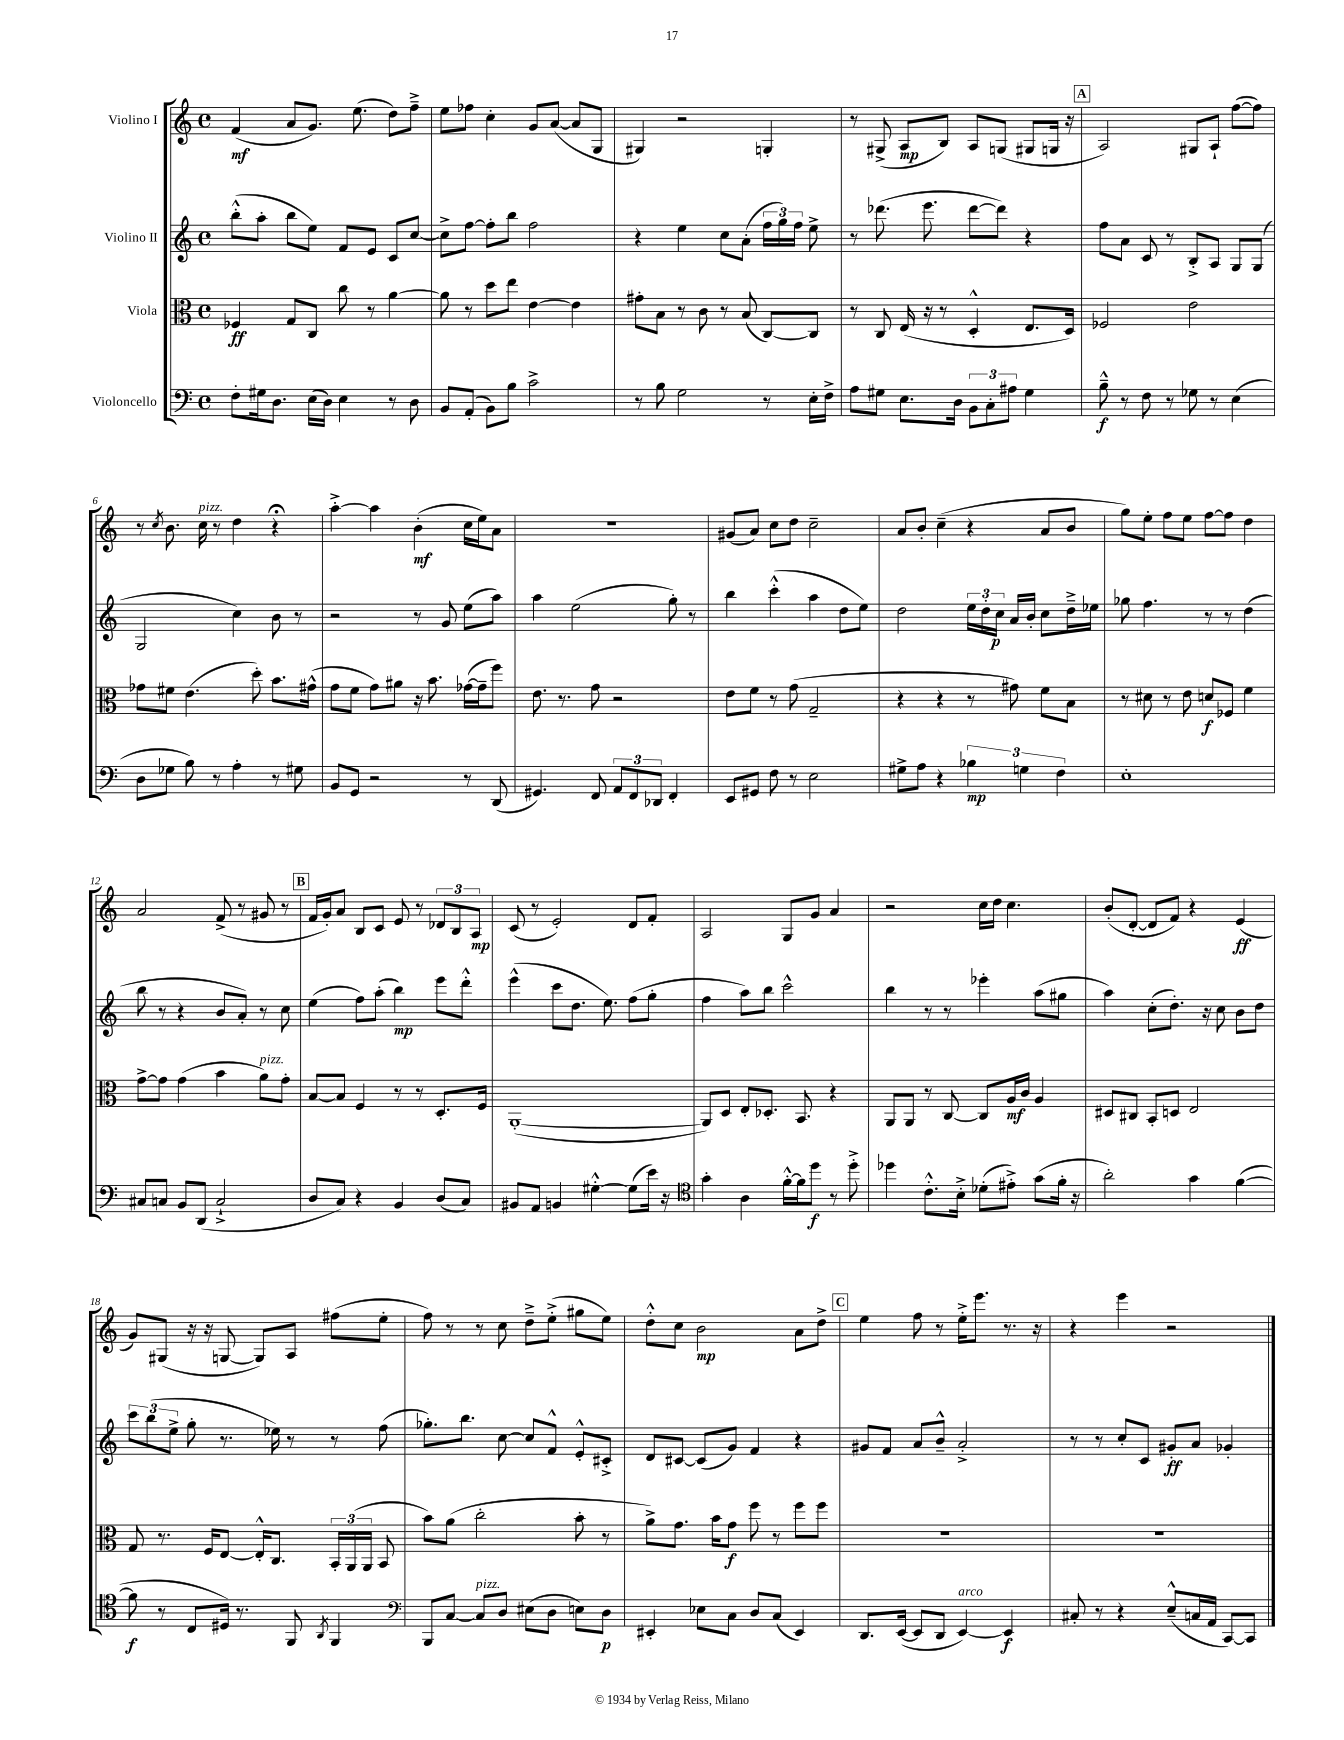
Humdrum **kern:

**kern	**kern	**kern	**kern
*staff4	*staff3	*staff2	*staff1
*clefF4	*clefC3	*clefG2	*clefG2
*k[]	*k[]	*k[]	*k[]
*M4/4	*M4/4	*M4/4	*M4/4
*met(c)	*met(c)	*met(c)	*met(c)
8F'\L	4F-/	(8bb'^^\L	(4f/
16G#\k	.	8aa'\J	.
8.D\J	.	.	.
.	8G/L	8bb\L	8a/L
(16E\LL	8C/J	8ee\J)	8.g/J)
16D\JJ)	.	.	.
4E\	8cc\	8f/L	.
.	.	.	(8.ee\
.	8r	8e/J	.
8r	[4a\	8c/L	8dd\L)
8D\	.	[8cc/J	8ff~^\J
=	=	=	=
8BB/L	8a\]	8cc^\]L	8ee\L
(8AA'/J	8r	[8ff\J	8ff-\J
8BB\L)	8dd\L	8ff'\]L	4cc'\
8B\J	8ee\J	8bb\J	.
2c^\	[4e\	2ff\	8g/L
.	.	.	([8a/J
.	4e\]	.	8a/]L
.	.	.	8G/J
=	=	=	=
8r	8g#'\L	4r	4G#/)
8B\	8B\J	.	.
2G\	8r	4ee\	2r
.	8c\	.	.
.	8r	8cc\L	.
.	(8B/	(8a'\J	.
8r	[8C/L)	24ff\LL	4G'/
.	.	24gg\)	.
.	.	24ff\JJ	.
16E'\LL	8C/]J	8ee^\	.
16F^\JJ	.	.	.
=	=	=	=
8A\L	8r	8r	8r
8G#\J	8C/	(8.ddd-\	(8G#^/
8.E\L	(16E/	.	8A/L
.	16r	8.eee\	.
.	8r	.	8B/J)
16D\Jk	.	.	.
12BB\L	4D'^^/	[8ddd-\L	8A/L
12C'\	.	.	.
.	.	8ddd-\]J)	(8G/J
12A#\J	.	.	.
4G#\	8.E/L	4r	8G#/L
.	.	.	16G/Jk
.	16D/Jk)	.	16r
=	=	=	=
8B~^^\	2F-/	8ff\L	2A/)
8r	.	8a\J	.
8F\	.	8c/	.
8r	.	8r	.
8G-\	2e\	8B'^/L	8G#/L
8r	.	8A/J	8A`/J
(4E\	.	8G/L	([8ff\L
.	.	(8G/J	8ff\]J)
=	=	=	=
8D\L	8g-\L	2G/	8r
.	.	.	8qcc/
8G-\J	8f#\J	.	8.b\
8B\)	(4.e\	.	.
.	.	.	16cc\
8r	.	.	8r
4A'\	.	4cc\)	4dd\
.	8dd'\)	.	.
8r	8.b\L	8b\	4r;
8G#\	.	8r	.
.	(16g#^^\Jk	.	.
=	=	=	=
8BB/L	8g\L	2r	[4aa'^\
8GG/J	8f\J	.	.
2r	8g\L)	.	4aa\]
.	8a#\J	.	.
.	16r	8r	(4b'\
.	8.b\	.	.
.	.	8g/	.
8r	([16g-\LL	(8ee\L	16cc\LL
.	16g-~\]J	.	16ee\J)
(8DD/	8ff\J)	8aa\J)	8a\J
=	=	=	=
4.GG#/)	8.e\	4aa\	1r
.	8.r	.	.
.	.	(2ee\	.
8FF/	8g\	.	.
12AA/L	2r	.	.
12FF/	.	.	.
12DD-/J	.	.	.
4FF'/	.	8gg'\)	.
.	.	8r	.
=	=	=	=
8EE/L	8e\L	4bb\	(8g#/L
8GG#/J	8f\J	.	8a/J)
8F\	8r	(4ccc'^^\	8cc\L
8r	(8g\	.	8dd\J
2E\	2G~/	4aa\	2cc~\
.	.	8dd\L	.
.	.	8ee\J)	.
=	=	=	=
8G#^\L	4r	2dd\	8a/L
8A\J	.	.	8b'/J
4r	4r	.	(4cc~\
6B-\	8r	24ee\LL	4r
.	.	24dd'\	.
.	.	24cc\JJ	.
.	8g#\)	16a/LL	.
6G\	.	.	.
.	.	16b'/JJ	.
.	8f\L	8cc\L	8a/L
6F\	.	.	.
.	8B\J	16dd~^\L	8b/J
.	.	16ee-\JJ	.
=	=	=	=
1E'	8r	8gg-\	8gg\L)
.	8d#\	4.ff\	8ee'\J
.	8r	.	8ff\L
.	8e\	.	8ee\J
.	8d/L	8r	[8ff\L
.	8F-/J	8r	8ff\]J
.	4f\	(4dd\	4dd\
=	=	=	=
8C#/L	[8g^\L	8bb\	2a/
8C/J	8g\]J	8r	.
8BB/L	(4g\	4r	.
(8DD/J	.	.	.
2C`^/	4b\	8b/L	(8f^/
.	.	8a'/J)	8r
.	8a\L)	8r	8g#/
.	8g'\J	8cc\	8r
=	=	=	=
8D/L	[8B/L	(4ee\	16f/LL
.	.	.	16g'/J)
8C/J)	8B/]J	.	8a/J
4r	4F/	8ff\L)	8B/L
.	.	(8aa'\J	8c/J
4BB/	8r	4bb\)	8e/
.	8r	.	8r
(8D/L	8.D'/L	8eee\L	12d-/L
.	.	.	12B/
8C/J)	.	8ddd'^^\J	.
.	.	.	12A/J
.	16F/Jk	.	.
=	=	=	=
8BB#/L	([1AA'	(4eee^^\	(8c/
8AA/J	.	.	8r
4BB/	.	8ccc\L	2e'/)
.	.	8.dd\J	.
[4G#'^^\	.	.	.
.	.	8.ee\)	.
(8G#\]L	.	(8ff\L	8d/L
16e\Jk)	.	8gg'\J	8f'/J
16r	.	.	.
=	=	=	=
*clefC4	*	*	*
4g'\	8AA/]L)	4ff\	2A/
.	8D/J	.	.
4A\	8E'/L	8aa\L)	.
.	8.D-'/J	8bb\J	.
[16f'^^\LL	.	2ccc^^\	8G/L
16f\]J	8.BB/	.	.
8dd\J	.	.	8g/J
8r	4r	.	4a/
8dd'^\	.	.	.
=	=	=	=
4dd-\	8AA/L	4bb\	2r
.	8AA/J	.	.
8.c'^^\L	8r	8r	.
.	[8C/	8r	.
16B'^\Jk	.	.	.
(8d-'\L	8C/]L	4eee-'\	16cc\LL
.	.	.	16dd\JJ
8e#'^\J)	16A/L	.	4.cc\
.	16c/JJ	.	.
(8g\L	4A/	(8aa\L	.
16f'\Jk	.	8gg#\J	.
16r	.	.	.
=	=	=	=
2a'\)	8D#/L	4aa\)	(8b'/L
.	8C#/J	.	[8d'/J
.	8BB'/L	(8cc'\L	8d/]L
.	8D/J	8.dd'\J)	8f/J)
4g\	2E/	.	4r
.	.	16r	.
.	.	8cc\	.
([4f\	.	8b\L	(4e/
.	.	8dd\J	.
=	=	=	=
8f\]	8G/	12ccc\L	8g/L)
.	.	(12bb\	.
8r	8.r	.	(8G#/J
.	.	12ee^\J	.
8C/L	.	8gg'\	16r
.	16F/LK	.	16r
16D#/Jk)	[8E/J	8.r	[8G/
8.r	.	.	.
.	16E'^^/]LK	.	8G/]L)
.	8.C/J	16ee-\)	.
8FF/	.	8r	8A/J
8qAA/	.	.	.
4FF/	24BB'/LL	8r	(8ff#\L
.	(24AA/	.	.
.	24AA/JJ	.	.
.	8BB/	(8ff\	8ee'\J
=	=	=	=
*clefF4	*	*	*
8BBB/L	8b\L)	8.gg-'\L)	8ff\)
[8C/J	(8a\J	.	8r
.	.	8.bb\J	.
8C/]L	2cc'\	.	8r
8D/J	.	[8cc\	8cc\
(8E#\L	.	8cc/]L	8dd~^\L
8D\J	.	8f^^/J	(8ee'^\J
8E\L)	8b'\	8e'^^/L	8gg#\L
8D\J	8r	8c#'^/J	8ee\J)
=	=	=	=
4EE#'/	8a^\L)	8d/L	8dd'^^\L
.	8.g\J	[8c#/J	8cc\J
8E-\L	.	(8c#/]L	2b\
.	16b\LK	.	.
8C\J	8g\J	8g/J)	.
8D/L	8ff\	4f/	.
(8C/J	8r	.	.
4EE#/)	8ff\L	4r	8a\L
.	8ff\J	.	8dd^\J
=	=	=	=
8.DD/L	1r	8g#/L	4ee\
.	.	8f/J	.
([16EE/Jk	.	.	.
8EE/]L	.	8a/L	8ff\
8DD/J	.	8b~^^/J	8r
[4EE/)	.	2a'^/	16ee'^\LK
.	.	.	8.eee\J
4EE/]	.	.	8.r
.	.	.	16r
=	=	=	=
8C#'/	1r	8r	4r
8r	.	8r	.
4r	.	8cc'/L	4eee\
.	.	8c/J	.
(8E~^^/L	.	8g#'/L	2r
16C/L	.	8a/J	.
16AA/JJ	.	.	.
[8CC/L)	.	4g-'/	.
8CC/]J	.	.	.
==	==	==	==
*-	*-	*-	*-
